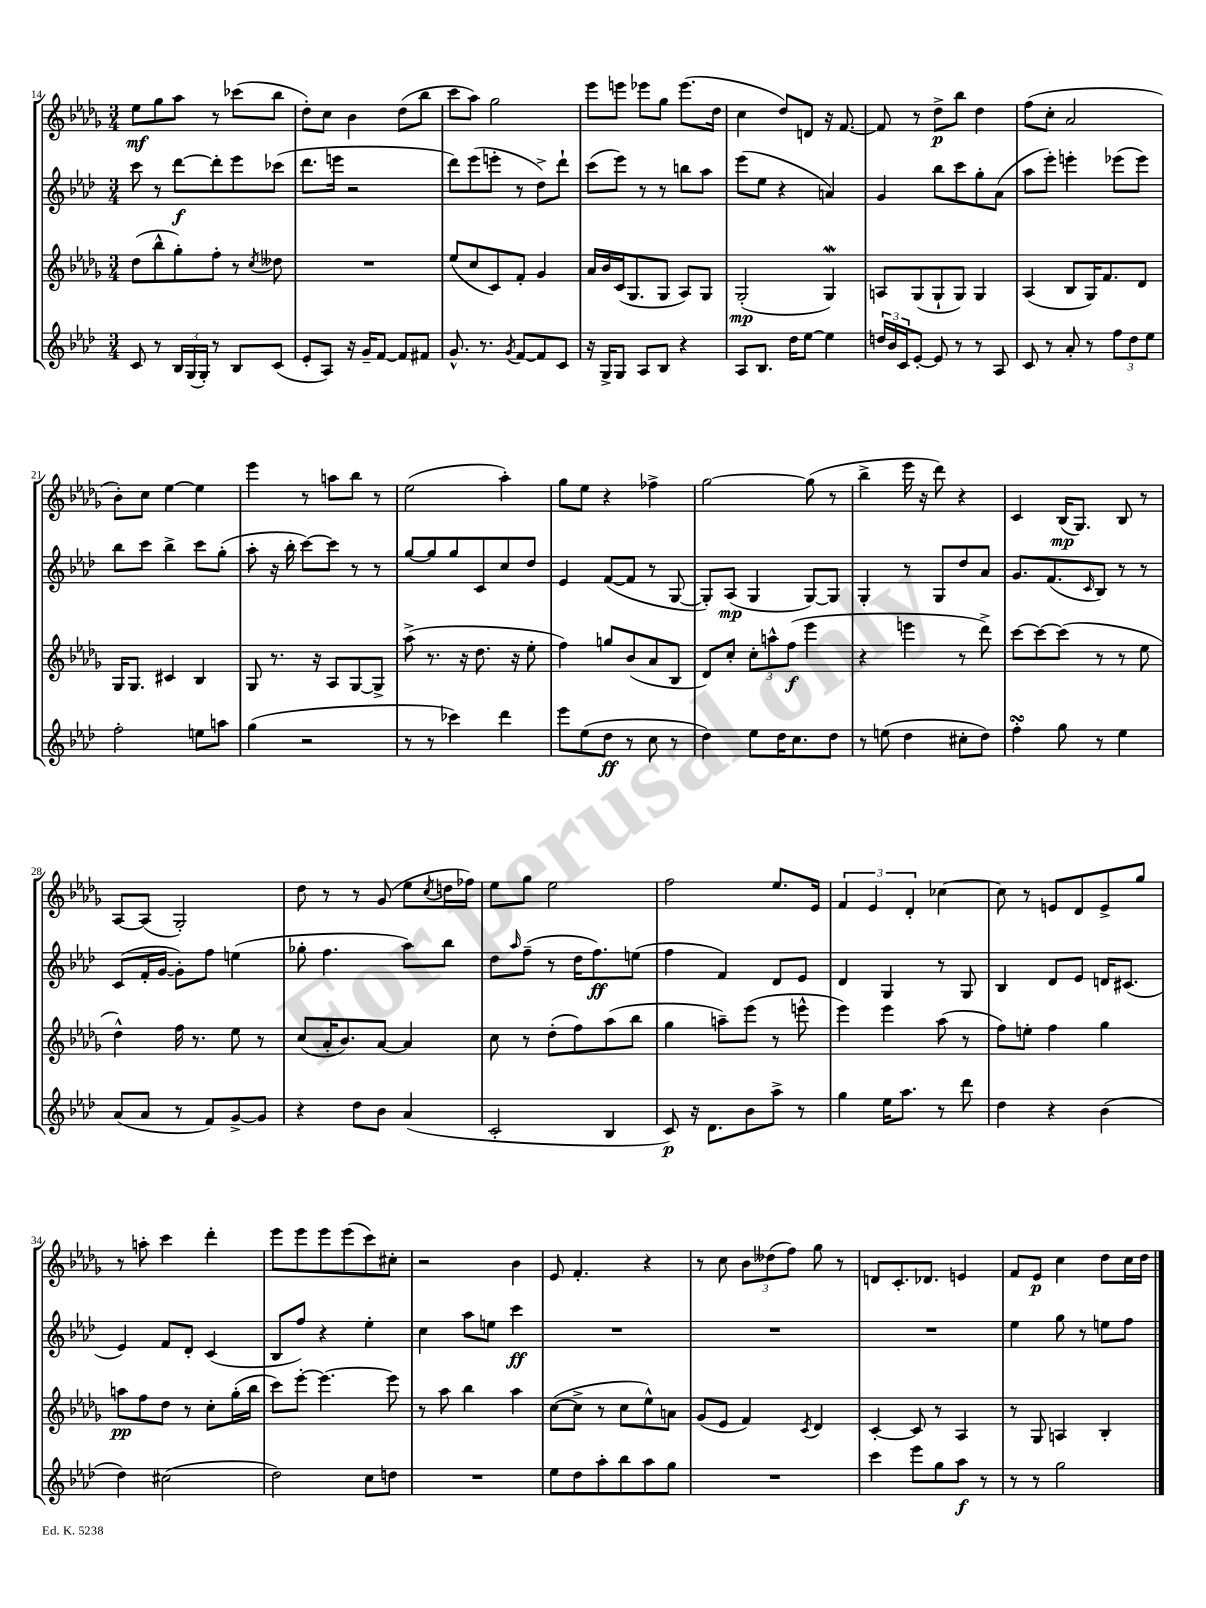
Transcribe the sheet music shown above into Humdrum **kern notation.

**kern	**kern	**kern	**kern
*staff4	*staff3	*staff2	*staff1
*clefG2	*clefG2	*clefG2	*clefG2
*k[b-e-a-d-]	*k[b-e-a-d-g-]	*k[b-e-a-d-]	*k[b-e-a-d-g-]
*M3/4	*M3/4	*M3/4	*M3/4
8c	(8dd-	8ccc	8ee-
8r	8bb-^^	8r	8gg-
24B-	8gg-')	[8ddd-	8aa-
(24G	.	.	.
24G')	.	.	.
8r	8ff'	8ddd-']	8r
8B-	8r	8eee-	(8ccc-
.	8qcc	.	.
(8c	8dd--	(8ccc-	8bb-
=	=	=	=
8e-'	2.r	8.ddd-	8dd-')
8A-)	.	.	8cc
.	.	16eee	.
16r	.	2r	4b-
16g~	.	.	.
[8f	.	.	.
8f]	.	.	(8dd-
8f#	.	.	8bb-
=	=	=	=
8.g^^	(8ee-	8ddd-)	8ccc
.	8cc	(8eee-	8aa-)
8.r	.	.	.
.	8c)	8eee'	2gg-
8qg	.	.	.
[8f	8f'	8r	.
8f]	4g-	8dd-^)	.
8c	.	8ddd-`	.
=	=	=	=
16r	16a-	(8ccc	8eee-
16G^	16b-	.	.
8G	(16c	8eee-)	8eee
.	8.G-	.	.
8A-	.	8r	8eee-
8B-	8G-	8r	8gg-
4r	8A-)	8bb	(8.eee-
.	8G-	8aa-	.
.	.	.	16dd-
=	=	=	=
8A-	(2G-'	(8eee-	4cc
8.B-	.	8ee-	.
.	.	4r	8dd-)
16dd-	.	.	.
[8ee-	.	.	8d
4ee-]	4G-)	4a)	16r
.	.	.	[8.f
=	=	=	=
24dd	8A	4g	8f]
24b-	.	.	.
24c	.	.	.
[8e-'	(8G-	.	8r
8e-]	8G-`	8bb-	8dd-^
8r	8G-)	8ccc	8bb-
8r	4G-	8gg'	4dd-
8A-	.	(8a-	.
=	=	=	=
8c	(4A-	8aa-	(8ff
8r	.	8eee-')	8cc'
8a-'	8B-	4eee'	2a-
8r	16G-)	.	.
.	8.f	.	.
12ff	.	(8eee-	.
12dd-	.	.	.
.	8d-	8eee-)	.
12ee-	.	.	.
=	=	=	=
2ff'	16G-	8bb-	8b-')
.	8.G-	.	.
.	.	8ccc	8cc
.	4c#	4bb-^	[4ee-
8ee	4B-	8ccc	4ee-]
8aa	.	(8gg'	.
=	=	=	=
(4gg	8G-	8aa-'	4eee-
.	8.r	16r	.
.	.	16bb-'	.
2r	.	[8ccc)	8r
.	16r	.	.
.	8A-	8ccc]	8aa
.	[8G-	8r	8bb-
.	8G-^]	8r	8r
=	=	=	=
8r	(8aa-^	[8gg	(2ee-
8r	8.r	8gg]	.
4ccc-)	.	8gg	.
.	16r	.	.
.	8.dd-	8c	.
4ddd-	.	8cc	4aa-')
.	16r	.	.
.	8ee-'	8dd-	.
=	=	=	=
8eee-	4ff)	4e-	8gg-
(8ee-	.	.	8ee-
8dd-	8gg	([8f	4r
8r	(8b-	8f]	.
8cc	8a-	8r	4ff-^
8r	8B-	[8G	.
=	=	=	=
4dd-)	8d-)	8G'])	[2gg-
.	8cc'	(8A-	.
8ee-	12cc'	4G	.
.	12aa^^	.	.
16dd-	.	.	.
.	(12ff	.	.
8.cc	.	.	.
.	4eee-	[8G)	(8gg-]
8dd-	.	8G]	8r
=	=	=	=
8r	4r	4G'	4bb-^
(8ee	.	.	.
4dd-	4eee	8r	16eee-
.	.	.	16r
.	.	8G	8ddd-)
8cc#'	8r	8dd-	4r
8dd-)	8ddd-^)	8a-	.
=	=	=	=
4ff'	[8ccc	8.g	4c
.	8ccc_	.	.
.	.	(8.f	.
8gg	(8ccc]	.	(16B-
.	.	.	8.G-)
.	.	16qqc	.
8r	8r	8B-)	.
4ee-	8r	8r	8B-
.	8ee-	8r	8r
=	=	=	=
(8a-	4dd-^^)	(8c	[8A-
8a-	.	16f'	(8A-]
.	.	[16g	.
8r	16ff	8g'])	2G-')
.	8.r	.	.
8f)	.	8ff	.
[8g^	8ee-	(4ee	.
8g]	8r	.	.
=	=	=	=
4r	(8cc	8gg-'	8dd-
.	16a-'	4.ff	8r
.	8.b-)	.	.
8dd-	.	.	8r
8b-	[8a-	.	(8g-
(4a-	4a-]	8aa-)	8ee-
.	.	.	8qcc
.	.	8bb-	16dd
.	.	.	16ff-)
=	=	=	=
2c'	8cc	8dd-	8ee-
.	.	16qqaa-	.
.	8r	(8ff~	8gg-
.	(8dd-'	8r	2ee-
.	8ff)	16dd-	.
.	.	8.ff)	.
4B-	(8aa-	.	.
.	8bb-	(8ee	.
=	=	=	=
8c)	4gg-	4ff	2ff
16r	.	.	.
8.d-	.	.	.
.	8aa~)	4f)	.
8b-	(8eee-	.	.
8aa-^	8r	8d-	8.ee-
8r	8eee^^	8e-	.
.	.	.	16e-
=	=	=	=
4gg	4eee-)	4d-	6f
.	.	.	6e-
16ee-	4eee-	4G	.
8.aa-	.	.	.
.	.	.	6d-'
8r	(8aa-	8r	[4cc-
8ddd-	8r	8G	.
=	=	=	=
4dd-	8ff)	4B-	8cc-]
.	8ee'	.	8r
4r	4ff	8d-	8e
.	.	8e-	8d-
(4b-	4gg-	16d	8e^
.	.	(8.c#	.
.	.	.	8gg-
=	=	=	=
4dd-)	8aa	4e-)	8r
.	8ff	.	8aa'
(2cc#	8dd-	8f	4ccc
.	8r	8d-'	.
.	8cc'	(4c	4ddd-'
.	(16gg-'	.	.
.	16bb-	.	.
=	=	=	=
2dd-)	8ccc)	8B-	8eee-
.	[8eee-'	8ff)	8eee-
.	4.eee-_	4r	8eee-
.	.	.	(8eee-
8cc	.	4ee-'	8ccc)
8dd	8eee-]	.	8cc#'
=	=	=	=
2.r	8r	4cc	2r
.	8aa-	.	.
.	4bb-	8aa-	.
.	.	8ee	.
.	4aa-	4ccc	4b-
=	=	=	=
8ee-	([8cc	2.r	8e-
8dd-	8cc^]	.	4.f'
8aa-'	8r	.	.
8bb-	8cc	.	.
8aa-	8ee-^^)	.	4r
8gg	8a	.	.
=	=	=	=
2.r	(8g-	2.r	8r
.	8e-	.	8cc
.	4f)	.	12b-
.	.	.	(12dd--
.	.	.	12ff)
.	8qc	.	.
.	4d-	.	8gg-
.	.	.	8r
=	=	=	=
4ccc	[4c'	2.r	8d
.	.	.	8.c'
8eee-	8c]	.	.
.	.	.	8.d-
8gg	8r	.	.
8aa-	4A-	.	4e
8r	.	.	.
=	=	=	=
8r	8r	4ee-	8f
8r	8G-	.	8e-
2gg	4A	8gg	4cc
.	.	8r	.
.	4B-'	8ee	8dd-
.	.	8ff	16cc
.	.	.	16dd-
==	==	==	==
*-	*-	*-	*-
